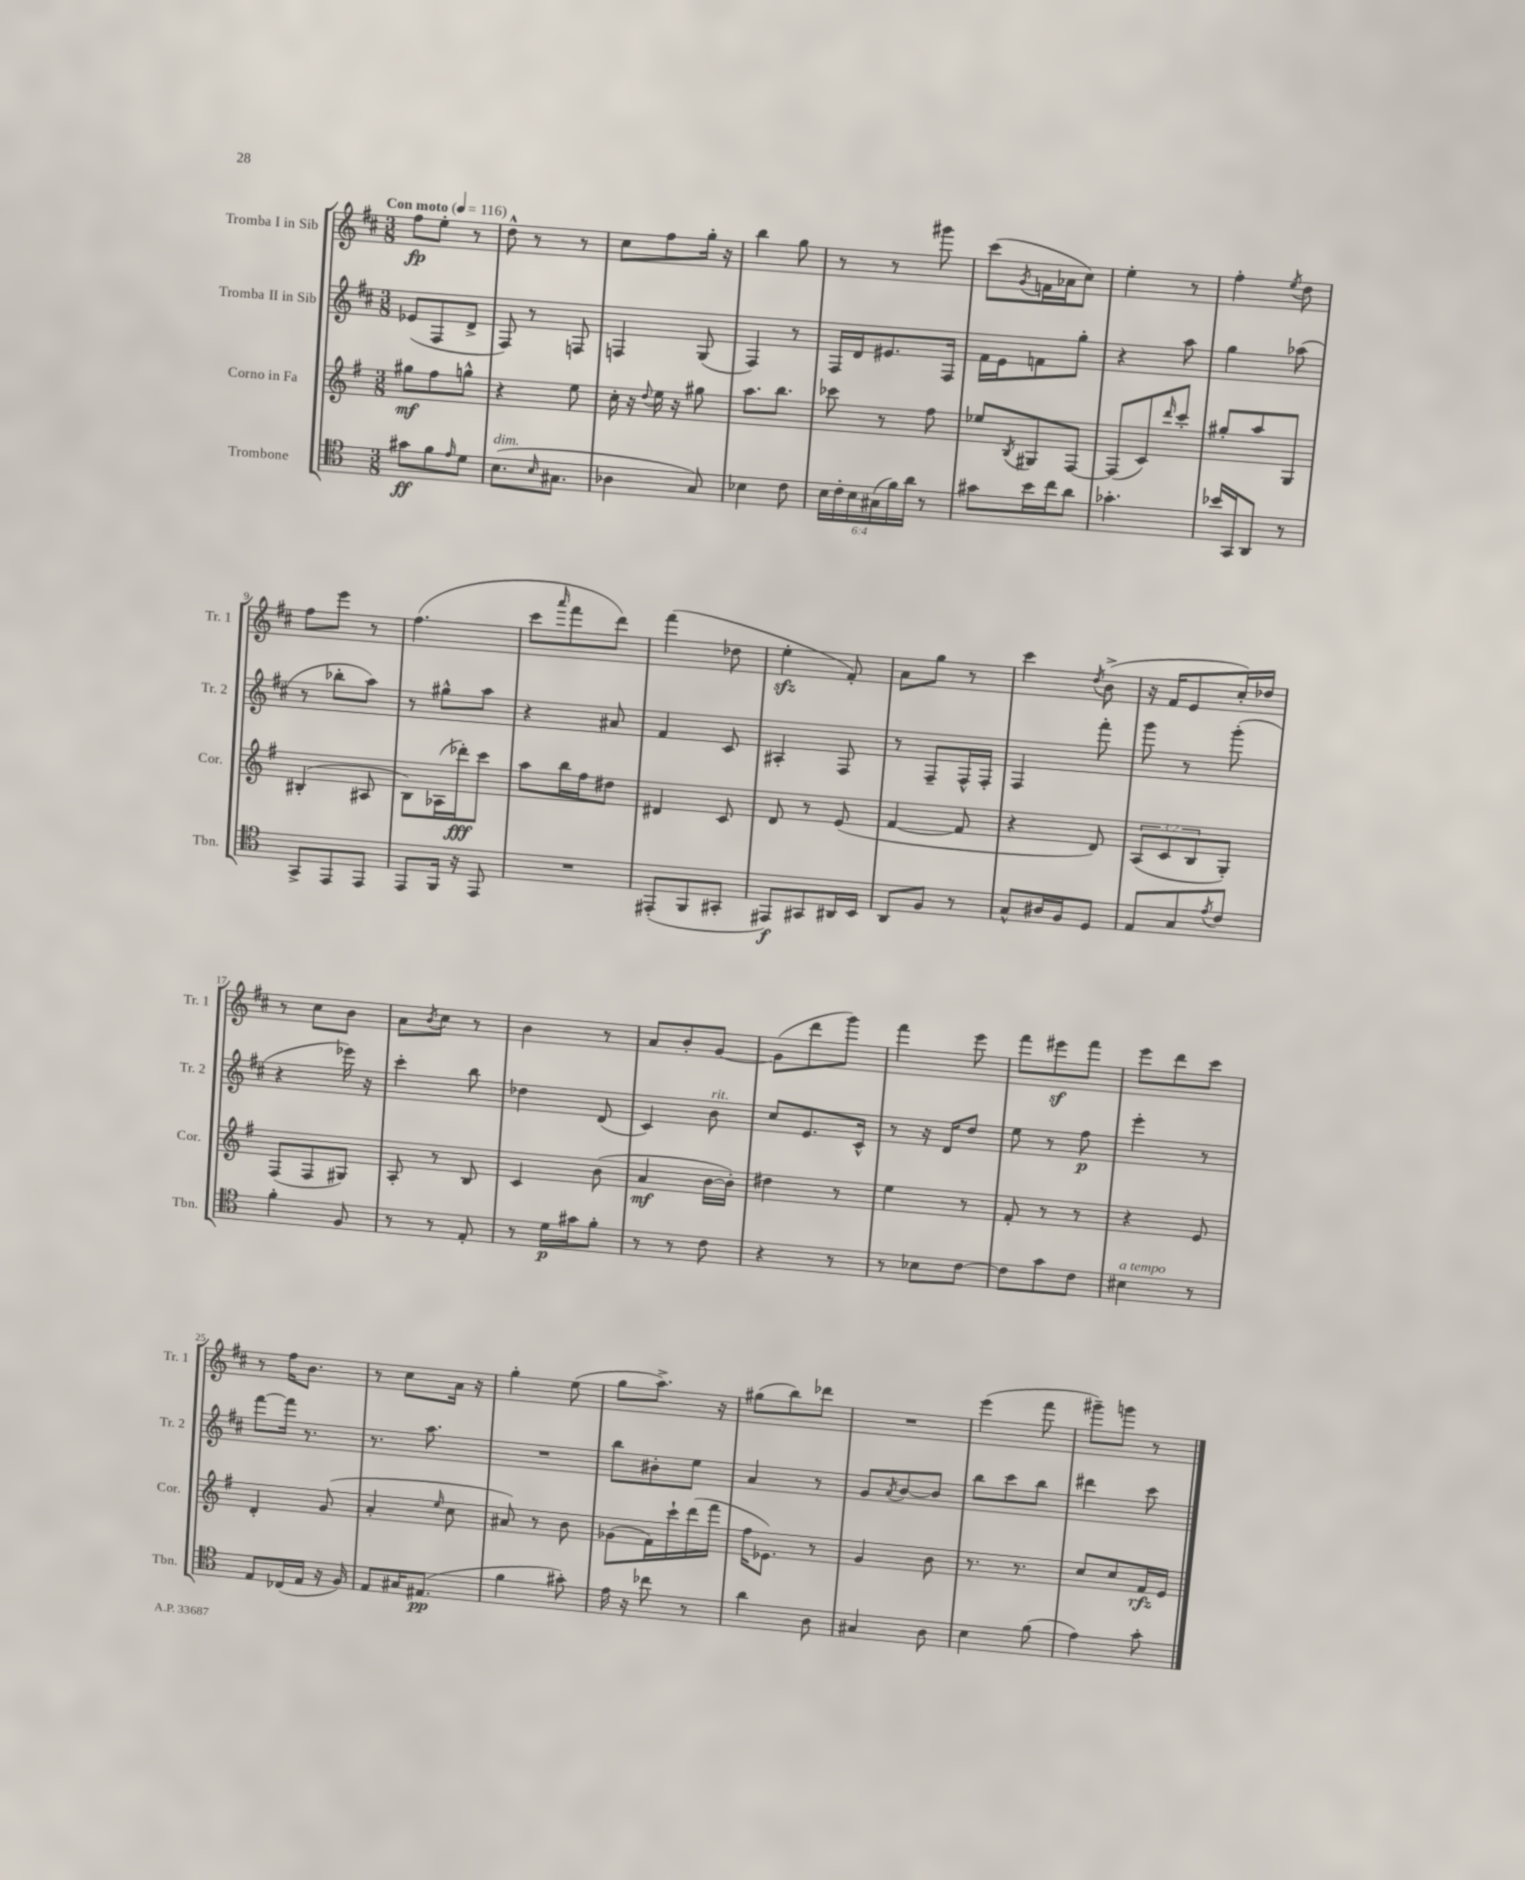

**kern	**kern	**kern	**kern
*staff4	*staff3	*staff2	*staff1
*clefC4	*clefG2	*clefG2	*clefG2
*k[]	*k[f#]	*k[f#c#]	*k[f#c#]
*M3/8	*M3/8	*M3/8	*M3/8
*MM116	*MM116	*MM116	*MM116
8g#	8gg#	(8e-	8ff#
8f	8ff#	8F#	8ee'
16qqe	.	.	.
8d	8gg^^	8d^	8r
=	=	=	=
(8.B	4r	8F#)	8dd^^
.	.	8r	8r
16qqB	.	.	.
8.G#	.	.	.
.	8ee	8F	8r
=	=	=	=
4A-	16cc'	4F	8cc#
.	16r	.	.
.	8qqdd	.	.
.	16ee	.	8ff#
.	16r	.	.
8G)	8gg#	(8G	16gg'
.	.	.	16r
=	=	=	=
4B-	8.aa	4F#)	4bb
.	8.bb	.	.
8c	.	8r	8gg
=	=	=	=
24B	8ccc-	16F#	8r
24c'	.	.	.
.	.	16d	.
24B	.	.	.
(24G#	8r	8.e#	8r
24f)	.	.	.
24a	.	.	.
8r	8ff#	.	8ggg#
.	.	16F#	.
=	=	=	=
8g#	8ee-	16f#	(8ccc#
.	.	16e	.
.	8qB	.	8qg
16b	8G#	8f	16f
16cc	.	.	16a-
8a	[8F#	8gg'	8cc#)
=	=	=	=
4.g-'	(8F#]	4r	4ee'
.	8c)	.	.
.	16qqddd	.	.
.	8ccc'	8aa	8r
=	=	=	=
16b-	8gg#'	4gg	4ff#'
16GG	.	.	.
8AA	8aa	.	.
.	.	.	8qee
8r	8G	(8aa-	8dd
=	=	=	=
8GG^	(4B#'	8r	8ff#
8EE	.	8bb-'	8eee
8EE	8A#	8aa)	8r
=	=	=	=
8EE	8B)	8r	(4.ff#
16FF	(16A-	8gg#^^	.
16r	16ddd-')	.	.
8EE	8ccc	8aa	.
=	=	=	=
4.r	8aa	4r	8ccc#
.	.	.	16qqaaa
.	16bb	.	8fff#
.	16ff#	.	.
.	8dd#	8a#	8ddd)
=	=	=	=
(8EE#'	4d#	4f#	(4fff#
8FF	.	.	.
8GG#'	8c	8c#	8dd-
=	=	=	=
8EE#)	8d	4A#'	4ee'
8GG#	8r	.	.
16AA#	(8e	8F#	8f#')
16BB	.	.	.
=	=	=	=
8AA	[4f#	8r	8a
8F	.	8F#~	8gg
8r	8f#]	16F#^^	8r
.	.	16F#'	.
=	=	=	=
8G^^	4r	4F#	4ccc#
16A#	.	.	.
16F	.	.	.
.	.	.	8qdd
8D	8d)	8fff#'	(8b^
=	=	=	=
8E	(12A	8ggg	16r
.	.	.	16f#
.	12c	.	.
8G	.	8r	8e
.	12B	.	.
8qe	.	.	.
8c	8G')	(8ggg'	16cc#')
.	.	.	16dd-
=	=	=	=
4f'	(8F#	4r	8r
.	8F#	.	8cc#
8F	8G#)	16eee-)	8b
.	.	16r	.
=	=	=	=
8r	8A'	4ccc#'	8a
.	.	.	8qb
8r	8r	.	8cc#
8E'	8B	8bb	8r
=	=	=	=
8r	4c	4dd-	4b
16d	.	.	.
16g#	.	.	.
8f'	(8b	(8d	8r
=	=	=	=
8r	4a	4c#)	8a
8r	.	.	8b'
8c	[16b	8b	[8g
.	16b'])	.	.
=	=	=	=
4r	4dd#	8cc#	(8g]
.	.	8.e	8ddd
8r	8r	.	8ggg)
.	.	16c#^^	.
=	=	=	=
8r	4ee	8r	4fff#
8B-	.	16r	.
.	.	16d	.
[8c	8r	8dd	8eee
=	=	=	=
8c]	8f#'	8ee	8fff#
8g	8r	8r	8eee#
8c	8r	8ff#	8fff#
=	=	=	=
4B#	4r	4eee'	8eee
.	.	.	8ddd
8r	8e	8r	8ccc#
=	=	=	=
8E	4d'	[8fff#	8r
(16C-	.	16fff#]	16ff#
16E	.	8.r	8.b
16r	(8g	.	.
16F)	.	.	.
=	=	=	=
8E	4a'	8.r	8r
16G#	.	.	8cc#
(8.E#	.	8.aa	.
.	16qqee	.	.
.	8cc	.	16a
.	.	.	16r
=	=	=	=
4f	8a#)	4.r	4gg'
.	8r	.	.
8g#')	8b	.	(8ee
=	=	=	=
16e	(8g-	8bb	8gg
16r	.	.	.
8cc-	16f#)	8b#'	8.aa^)
.	16ccc`	.	.
8r	(16ddd	8ee	.
.	16fff#	.	16r
=	=	=	=
4a	16ff#	4a	(8gg#
.	8.e-)	.	.
.	.	.	8bb)
8A	8r	8r	8ddd-
=	=	=	=
4G#	4g	8g	4.r
.	.	8qa	.
.	.	[8b	.
8A	8b	8b]	.
=	=	=	=
4B	8.r	8bb	(4eee
.	.	8ccc#	.
.	8.r	.	.
(8f	.	8bb	8fff#
=	=	=	=
4e)	8cc	4ddd#	8ggg#~)
.	8cc	.	8ggg
8g'	16f#	8ccc#	8r
.	16e	.	.
==	==	==	==
*-	*-	*-	*-
